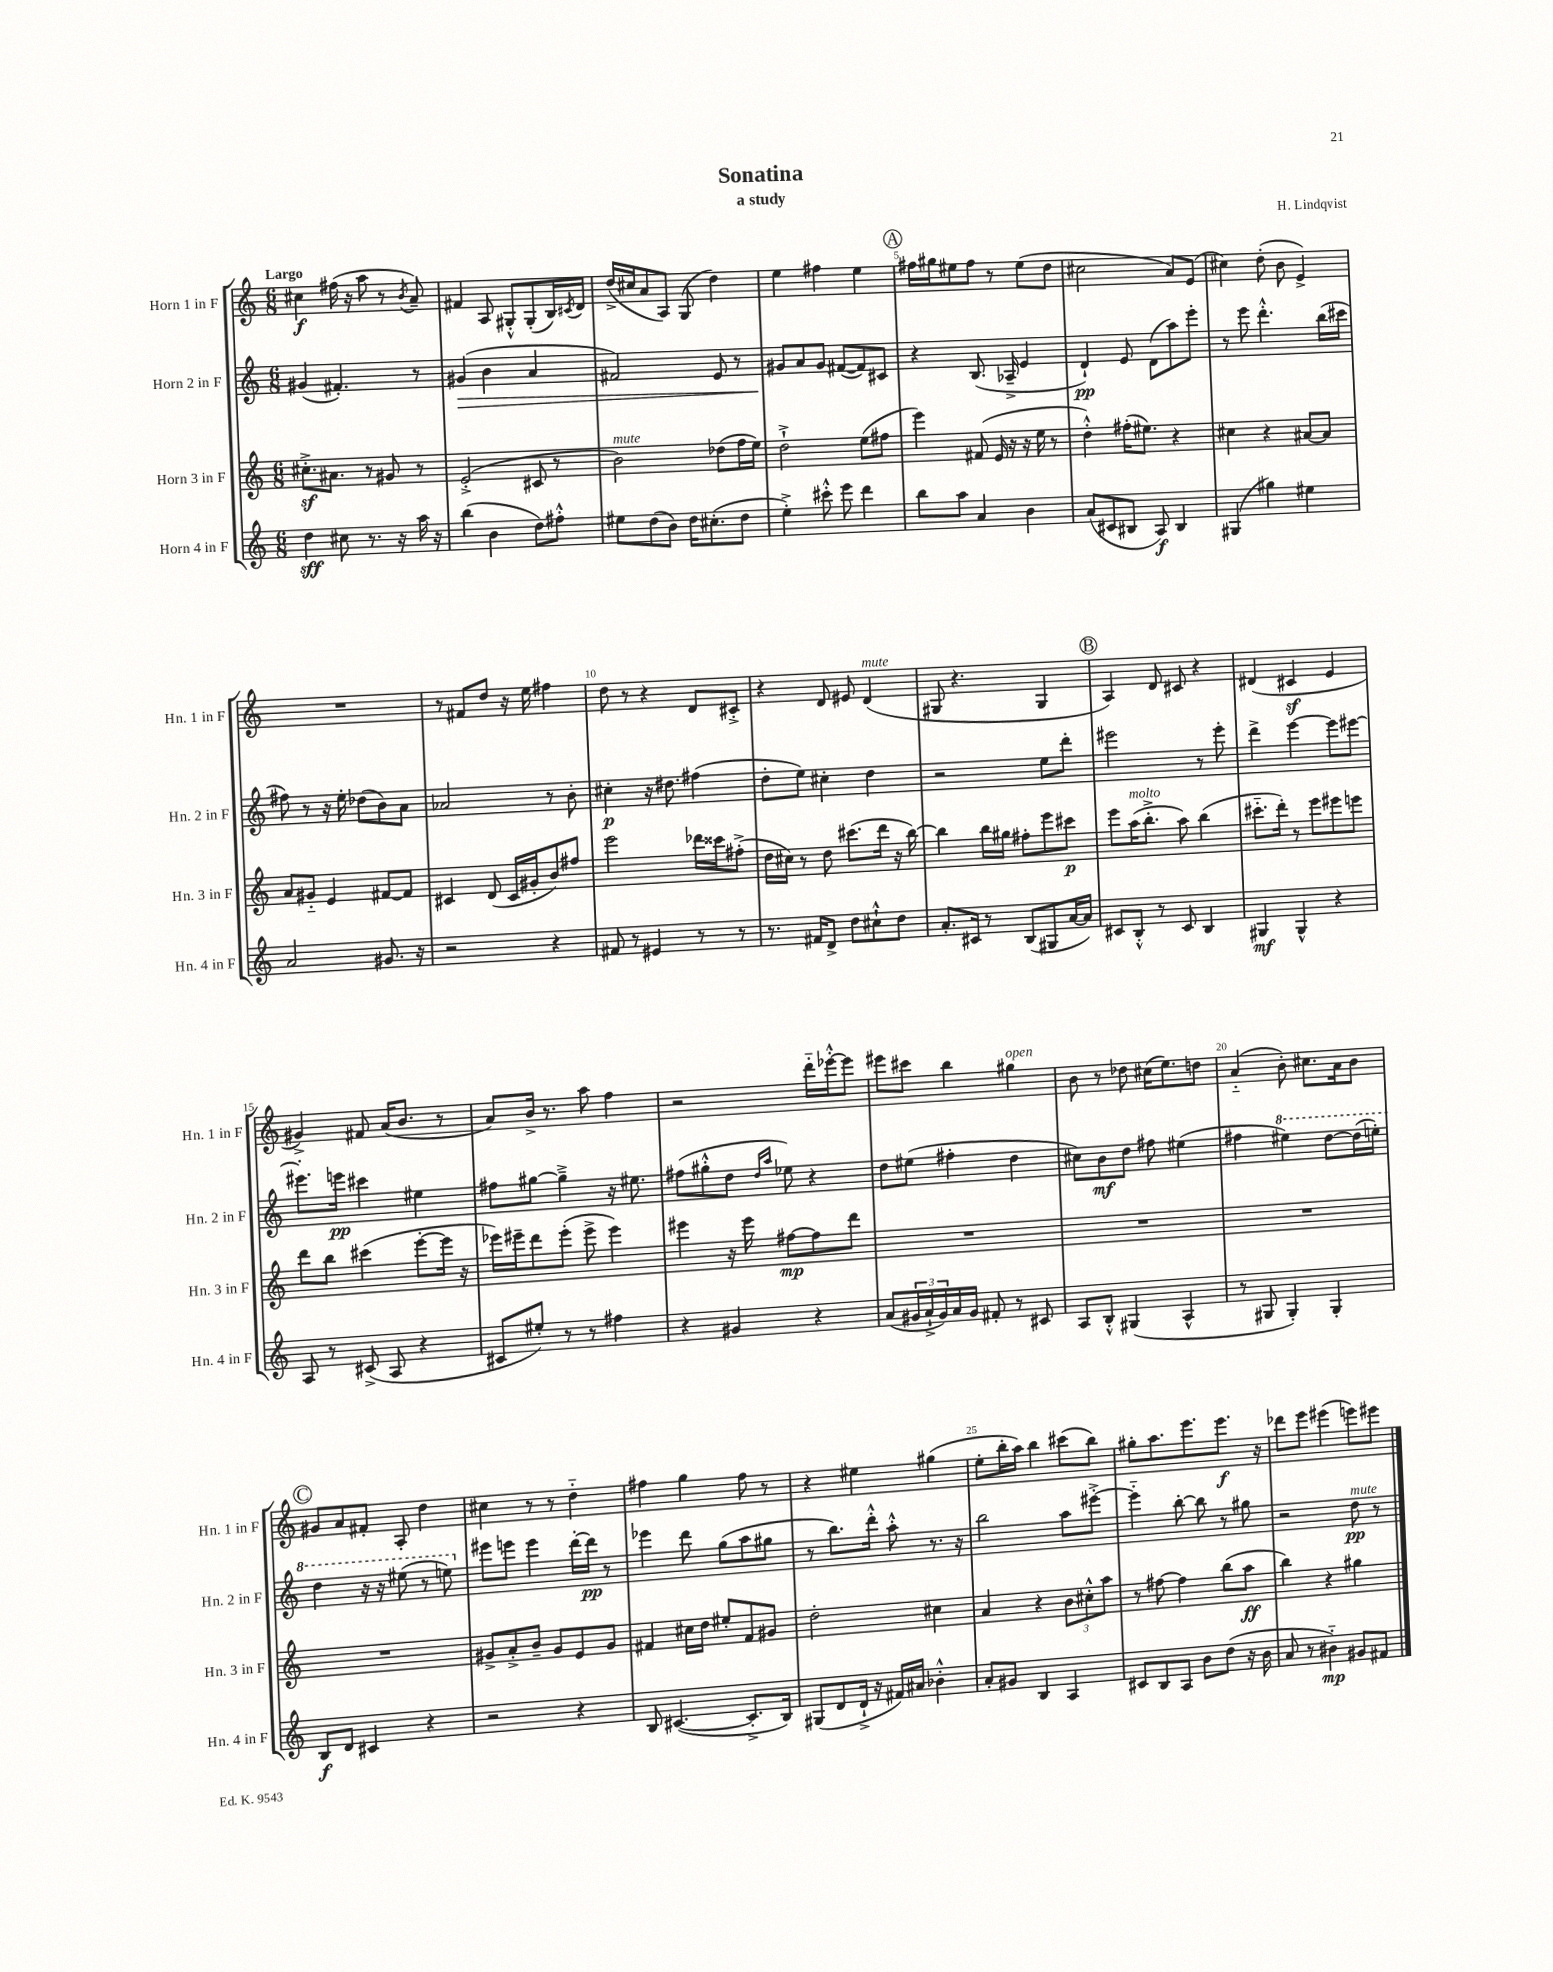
\header { title = "Sonatina" composer = "H. Lindqvist" subtitle = "a study" }
<<
\new StaffGroup <<
\new Staff = "s0" \with { instrumentName = "Horn 1 in F" shortInstrumentName = "Hn. 1 in F" } {
    \clef treble \key c \major \numericTimeSignature \time 6/8 \tempo "Largo"
    cis''4\f fis''16( r16 a''8 r8 \acciaccatura { b'8 } a'8--) |
    fis'4 a8 gis8-.-^ gis8-.( b16) \acciaccatura { cis'8 } d'16 |
    d''16->( cis''16 a'8 a8) g8( d''4) |
    e''4 fis''4 e''4 |
    \mark \markup { \circle "A" } fis''16 gis''16 eis''8 fis''8 r8 eis''8( d''8 |
    cis''2 a'8) e'8( |
    cis''4) d''8-.( b'8 e'4->) |
    R2. |
    r8 fis'8 d''8 r16 e''16 fis''4 |
    d''8 r8 r4 d'8 cis'8-.-> |
    r4 d'8 eis'8 d'4^\markup { \italic "mute" }( |
    gis8 r4. gis4 |
    \mark \markup { \circle "B" } a4) d'8 cis'8 r4 |
    dis'4( cis'4\sf e'4 |
    gis'4->) fis'8 a'16( b'8. r8 |
    a'8) b'16-> r8. a''8 f''4 |
    r2 d'''16-_ ees'''16~-.-^ ees'''8 |
    eis'''8 cis'''8 b''4 gis''4^\markup { \italic "open" } |
    b'8 r8 des''8 cis''16( e''8.) d''8 |
    a'4-_( b'8-.) cis''8. a'16 b'8 |
    \mark \markup { \circle "C" } gis'8 a'8 fis'8-. a8-. d''4 |
    cis''4 r8 r8 d''4-_ |
    fis''4 g''4 fis''8 r8 |
    r4 eis''4 gis''4( |
    e''8-. b''16-. a''16) b''4 cis'''8( b''8) |
    gis''8-. a''8. e'''8. e'''8.\f r16 |
    des'''8 e'''8 eis'''4( e'''8) eis'''8 \bar "|." |
}
\new Staff = "s1" \with { instrumentName = "Horn 2 in F" shortInstrumentName = "Hn. 2 in F" } {
    \clef treble \key c \major \numericTimeSignature \time 6/8
    gis'4( fis'4.-.) r8 |
    gis'4\>( b'4 a'4 |
    fis'2) e'8 r8 |
    gis'8\! a'8 gis'8 fis'8~( fis'8) cis'8 |
    \mark \markup { \circle "A" } r4 b8.( aes16---> e'4 |
    d'4-!\pp) e'8 d'8( a''8) e'''8-. |
    r8 e'''8 d'''4.-.-^ b''16( cis'''16 |
    fis''8) r8 r16 e''16-. des''8( b'8) a'8 |
    aes'2 r8 b'8-. |
    cis''4-.\p r16 dis''8. fis''4( |
    d''8-. e''8) cis''4-. d''4 |
    r2 e''8 d'''8-. |
    \mark \markup { \circle "B" } eis'''2 r8 eis'''8-. |
    d'''4-> e'''4~ e'''8 eis'''8~ |
    eis'''8.-. e'''16\pp cis'''4 eis''4 |
    fis''8 gis''8~ gis''4---> r16 eis''8. |
    fis''8( gis''8-.-^ d''8 \grace { d''16 a''16 } ees''8) r4 |
    d''8 eis''8( fis''4-. d''4 |
    cis''8) b'8\mf d''8 fis''8 eis''4( |
    fis''4 \ottava #1 eis'''4) d'''8~ d'''16( e'''16-.) |
    \mark \markup { \circle "C" } d'''4 r16 r16 eis'''8( r8 e'''8) \ottava #0 |
    eis'''8 e'''8 e'''4 d'''16~-. d'''16\pp r8 |
    ees'''4 d'''8 g''8( a''8 gis''8 |
    r8 b''8.) d'''16-.-^ a''8-.-^ r8. r16 |
    b''2 a''8 eis'''8~-.-> |
    eis'''4-_ b''8~-. b''8 r8 gis''8 |
    r2 d''8\pp^\markup { \italic "mute" } r8 \bar "|." |
}
\new Staff = "s2" \with { instrumentName = "Horn 3 in F" shortInstrumentName = "Hn. 3 in F" } {
    \clef treble \key c \major \numericTimeSignature \time 6/8
    cis''8.-.->\sf ais'8. r8 gis'8 r8 |
    e'2-.->( cis'8 r8 |
    b'2^\markup { \italic "mute" }) des''8( f''16 e''16) |
    d''2-!-> e''8( fis''8 |
    \mark \markup { \circle "A" } e'''4) fis'8( e'16 r16 r16 e''16 r8 |
    d''4-.-^) fis''16-.( eis''8.) r4 |
    cis''4 r4 ais'8~ ais'8 |
    a'8 gis'8-_ e'4 fis'8~ fis'8 |
    cis'4 d'8( cis'16 gis'16-. b'8) fis''8 |
    e'''2 des'''16 cisis'''16 fis''8-.->( |
    d''16 cis''16) r8 d''8 cis'''8.( d'''16 r16 b''16~) |
    b''4 b''16 gis''16 fis''8-. e'''8 cis'''8\p |
    \mark \markup { \circle "B" } e'''8 a''16^\markup { \italic "molto" }( b''8.-.-> a''8) b''4( |
    cis'''8.-_ d'''16-.) r8 e'''8 eis'''8 e'''8 |
    d'''8 b''8 cis'''4( e'''8~-. e'''16 r16 |
    ees'''16) eis'''16-- d'''8 eis'''8-.( eis'''8-> eis'''4) |
    eis'''4 r16 eis'''16 fis''8~\mp fis''8 d'''8 |
    R2. |
    R2. |
    R2. |
    \mark \markup { \circle "C" } R2. |
    gis'8-> a'8-.-> b'8-- gis'8 e'8 gis'8 |
    fis'4 cis''16 d''16 eis''8-. fis'8 gis'8 |
    d''2-. cis''4 |
    a'4 r4 \tuplet 3/2 { b'8 cis''8-.-^ a''8 } |
    r8 fis''8~ fis''4 b''8( a''8\ff |
    b''4) r4 gis''4 \bar "|." |
}
\new Staff = "s3" \with { instrumentName = "Horn 4 in F" shortInstrumentName = "Hn. 4 in F" } {
    \clef treble \key c \major \numericTimeSignature \time 6/8
    d''4\sff cis''8 r8. r16 a''16 r16 |
    b''4( b'4 d''8) fis''8-.-^ |
    eis''8 d''8( b'8) d''16 cis''8.-.( d''8 |
    e''4-.->) cis'''8-.-^ e'''8 d'''4 |
    \mark \markup { \circle "A" } b''8 a''8 a'4 b'4 |
    a'8( cis'8 bis8 a8\f) bis4 |
    gis4( gis''4) eis''4 |
    a'2 gis'8. r16 |
    r2 r4 |
    fis'8 r8 eis'4 r8 r8 |
    r8. fis'16 d'8-> d''8 cis''8-!-^ d''8 |
    a'8.-. cis'16 r8 b8( gis8 a'16~ a'16) |
    \mark \markup { \circle "B" } cis'8 b8-.-^ r8 cis'8 b4 |
    gis4\mf gis4-^ r4 |
    a8 r8 cis'8->( a8 r4 |
    cis'8 eis''8-.) r8 r8 fis''4 |
    r4 gis'4 r4 |
    a'8( \tuplet 3/2 { gis'16 a'16-!-> gis'16) } a'16 gis'16 fis'8-. r8 cis'8 |
    a8 b8-.-^ gis4( a4-^ |
    r8 gis8 gis4-.) gis4-. |
    \mark \markup { \circle "C" } b8\f d'8 cis'4 r4 |
    r2 r4 |
    b8 cis'4.~( cis'8.-.-> b16) |
    gis8( d'8 d'16-!-> r16 fis'16) ais'16 bes'4-.-^ |
    a'8-. gis'8 b4 a4 |
    cis'8 b8 a8 b'8 d''8( r16 b'16 |
    a'8 r8 bis'4-_\mp) gis'8 fis'8 \bar "|." |
}
>>
>>
\layout { \context { \Score \override BarNumber.break-visibility = ##(#f #t #t) barNumberVisibility = #(every-nth-bar-number-visible 5) } }
